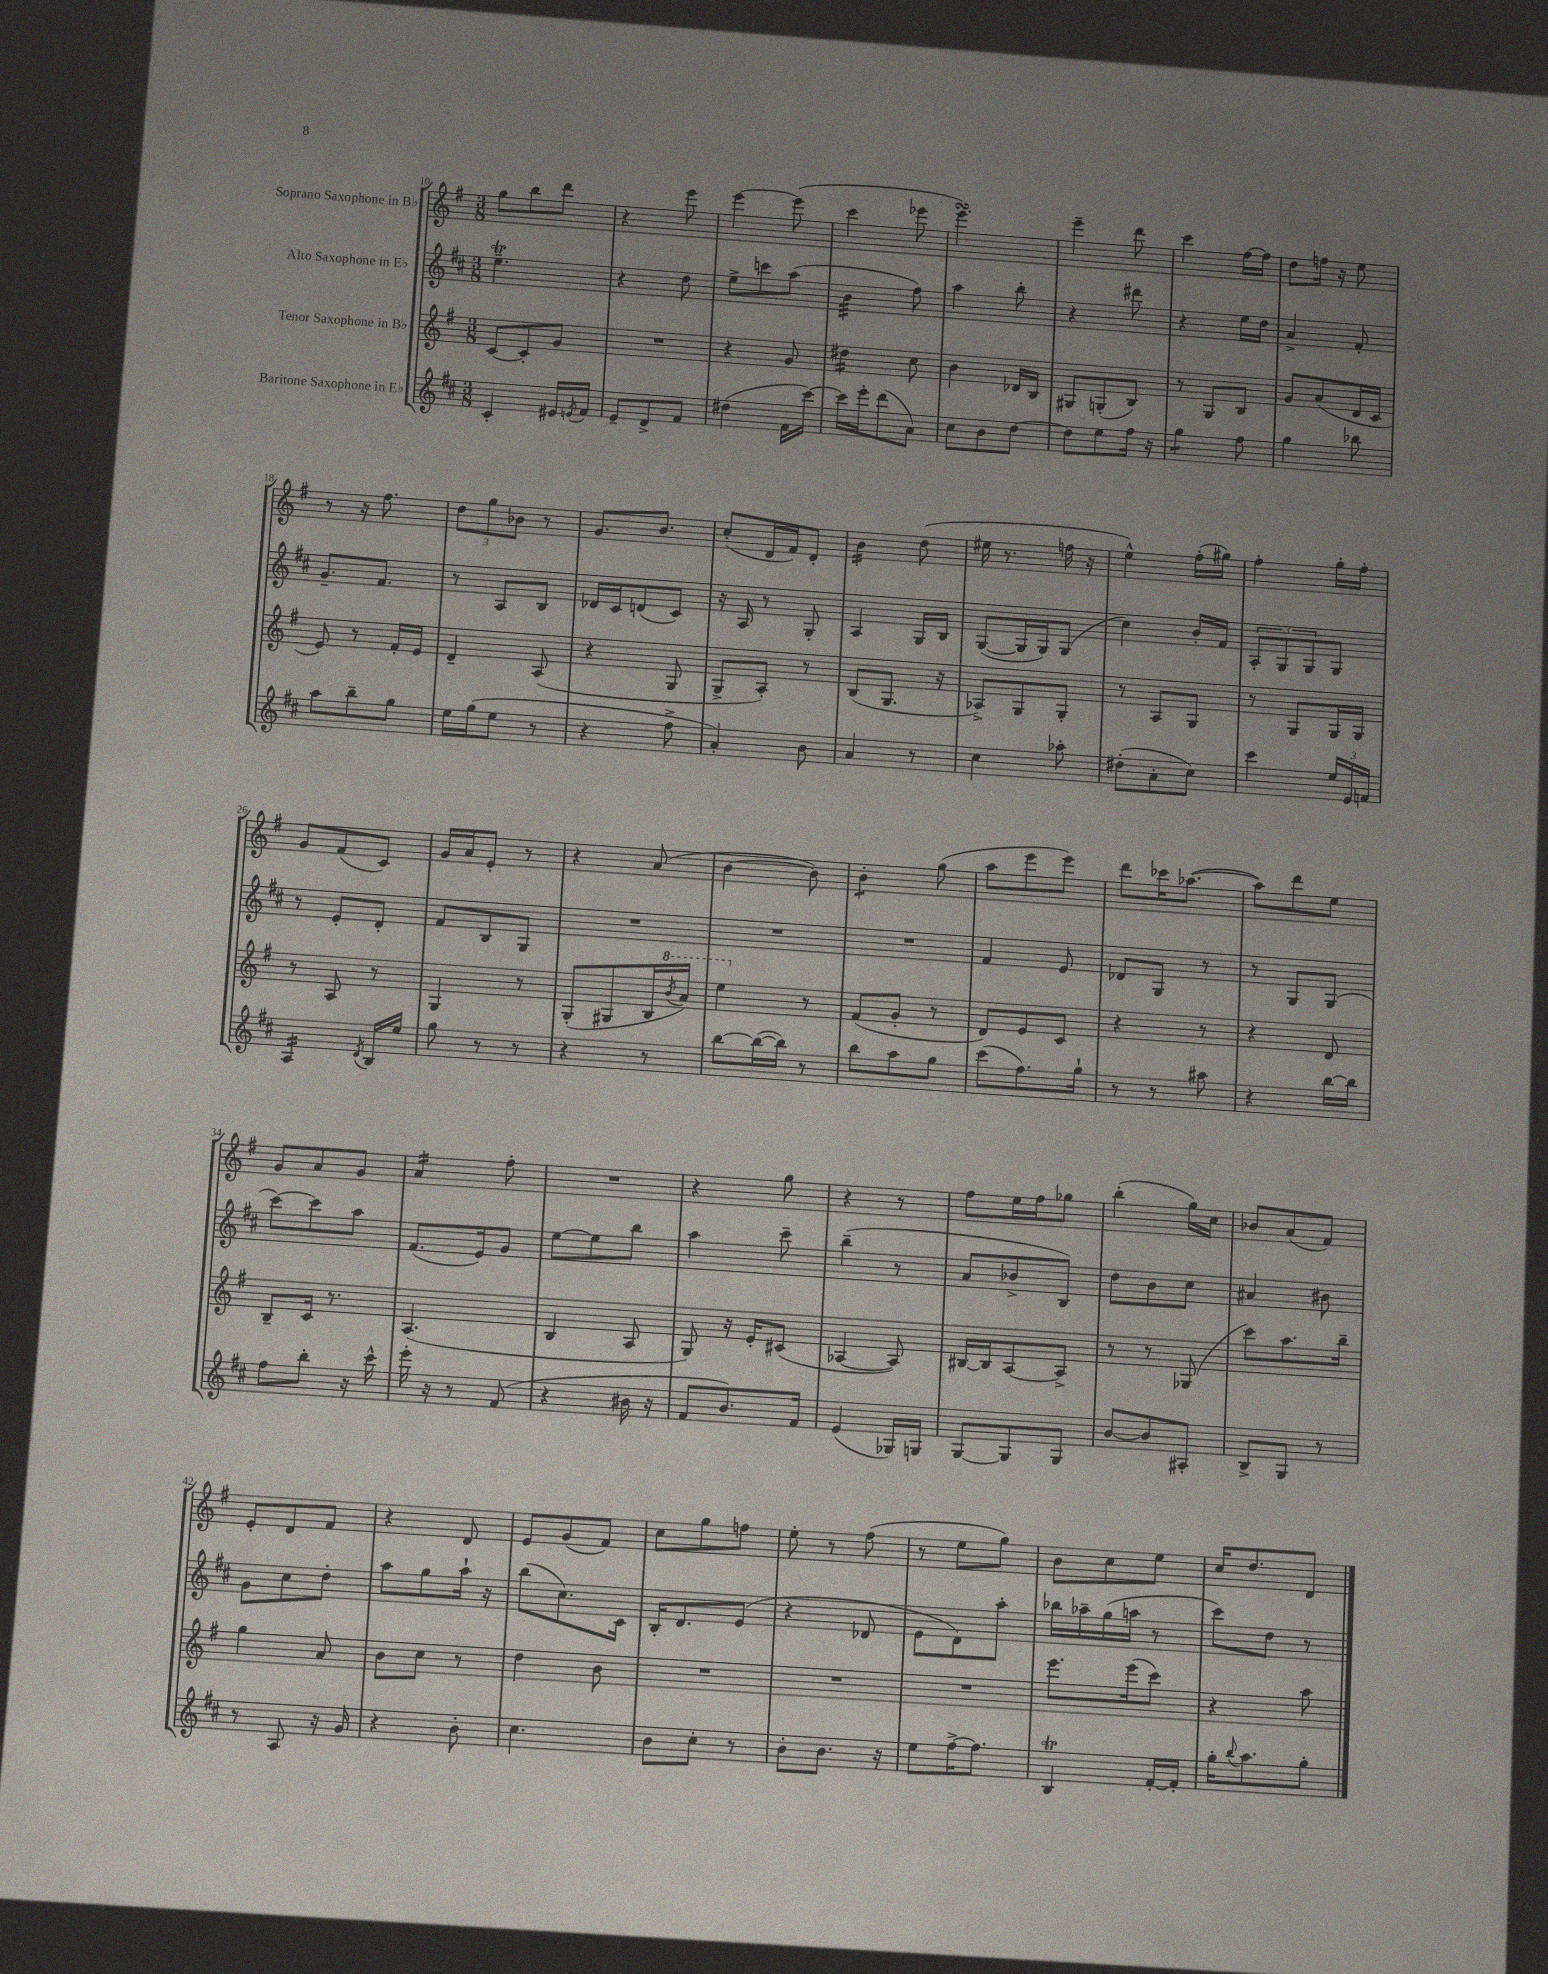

**kern	**kern	**kern	**kern
*staff4	*staff3	*staff2	*staff1
*clefG2	*clefG2	*clefG2	*clefG2
*k[f#c#]	*k[f#]	*k[f#c#]	*k[f#]
*M3/8	*M3/8	*M3/8	*M3/8
4c#'	[8c	4.ee~	8gg
.	8c']	.	8bb
16e#	8g	.	8ddd
8qe	.	.	.
16f#	.	.	.
=	=	=	=
8e~	4.r	4r	4r
8d^	.	.	.
8f#	.	8dd	8eee
=	=	=	=
(4dd#	4r	8ee^	[4eee
.	.	8ccc	.
16f#	8g	(8aa	(8eee]
[16ccc#)	.	.	.
=	=	=	=
16ccc#]	4dd#	4b	4ccc
16eee'	.	.	.
(8ddd	.	.	.
8a)	8cc	8ff#)	8eee-
=	=	=	=
8cc#	4b	4aa	4.eee)
8b	.	.	.
[8dd	16d-	8bb'	.
.	16B	.	.
=	=	=	=
8dd]	8G#	4r	4eee~
8ee	(8G'	.	.
16ff#	8B)	8ddd#	8ddd
16r	.	.	.
=	=	=	=
4gg	8r	4r	4ccc
.	8G	.	.
8ff#	8B	16ee	[16ff#
.	.	16dd	16ff#]
=	=	=	=
4gg	8g	4a^	8dd
.	(8a	.	16ff
.	.	.	16r
8bb-	16d	8f#'	8ee
.	16c	.	.
=	=	=	=
8aa	8e)	8.g~	8r
8bb~	8r	.	16r
.	.	8.f#	8.ff#
8gg	16f#'	.	.
.	16e	.	.
=	=	=	=
16ee	4d~	8r	12dd
(16gg	.	.	.
.	.	.	12gg
8ee	.	8A	.
.	.	.	12b-
8r	(8A	8B	8r
=	=	=	=
4r	4r	16d-	8.g
.	.	16c#	.
.	.	(8d	.
.	.	.	8.b
8ff#^	8G	8c#)	.
=	=	=	=
4a')	8G^	16r	(8cc'
.	.	16A	.
.	8A')	8r	16d
.	.	.	16f#)
8b	8r	8G'	8d'
=	=	=	=
4a	(8B	4A	4b
.	8.G	.	.
8r	.	16G	(8dd
.	16r	16B	.
=	=	=	=
4cc#	8A-^)	([8G	16ee#
.	.	.	8.r
.	8G	16G]	.
.	.	16G)	.
8aa-'	8G'	(8G	16ff
.	.	.	16r
=	=	=	=
(8dd#'	8r	4cc#)	4ee^^)
8a'	8A	.	.
8cc#)	8G	16b'	(16ff#'
.	.	16f#	16gg#)
=	=	=	=
4ccc#	8r	12A'	4ff#'
.	.	12G	.
.	8G	.	.
.	.	12G	.
24ee	16G	8G	16gg'
24e	.	.	.
.	16G	.	16ff#'
24f	.	.	.
=	=	=	=
4A	8r	8r	8g
.	8A	8e'	(8f#
8qd	.	.	.
16B	8r	8d'	8c)
16ee	.	.	.
=	=	=	=
8gg	4G	8f#	16g
.	.	.	16a
8r	.	8B	8e'
8r	8r	8G	8r
=	=	=	=
4r	(8G'	4.r	4r
.	8G#	.	.
8r	16B	.	(8a
.	8qbb	.	.
.	16aa)	.	.
=	=	=	=
[8bb	4eee	4.r	[4b
(16bb_	.	.	.
16bb])	.	.	.
8r	8r	.	8b])
=	=	=	=
8bb	(8f#	4.r	4b'
8aa	8g'	.	.
8gg	8r	.	(8gg
=	=	=	=
(8ccc#	8d)	4f#	8aa
8.ff#)	8e	.	8eee
.	8c	8e	8eee)
16gg`	.	.	.
=	=	=	=
8r	4r	8d-	8ddd
8r	.	8G	16ccc-
.	.	.	([8.aa-
8aa#	8r	8r	.
=	=	=	=
4r	4r	8r	8aa-])
.	.	8G	8ddd
[16bb	8d	(8G	8ee
16bb]	.	.	.
=	=	=	=
8ff#	8B~	[8ccc#)	8g
8bb'	16c	8ccc#]	8a
.	8.r	.	.
16r	.	8aa	8g
16ccc#^^	.	.	.
=	=	=	=
16eee'	(4.A	(8.f#	4a
16r	.	.	.
8r	.	.	.
.	.	16e)	.
(8f#	.	8g	8ff#'
=	=	=	=
4r	4B	[8ee	4.r
.	.	8ee]	.
16b#	8A	8bb	.
16r	.	.	.
=	=	=	=
8f#	8G)	4aa	4r
8.b)	16r	.	.
.	16e'	.	.
.	(8c#	8ccc#~	8gg
16f#	.	.	.
=	=	=	=
(4e	[4A-	(4bb~	4r
16G-)	8A-])	8r	8r
16G	.	.	.
=	=	=	=
[8G	[16B#	8a	8ff#
.	16B#]	.	.
8G]	[8A	8b-^	16ee
.	.	.	16ff#
8G	8A^]	8B)	8gg-
=	=	=	=
[8b	8r	8dd	(4bb'
8b]	8r	8b	.
8A#'	(8G-	8cc#	16gg)
.	.	.	16cc
=	=	=	=
8B^	8ccc)	4a#	8b-
8G	8.aa	.	(8a
8r	.	8b#	8f#)
.	16bb~	.	.
=	=	=	=
8r	4gg	8g	8e'
8A	.	8cc#	8d
16r	8a	8dd'	8f#
16g	.	.	.
=	=	=	=
4r	8b	8aa	4r
.	8cc	8gg	.
8b'	8r	16aa`	8d
.	.	16r	.
=	=	=	=
4.cc#	4dd	(8bb	8e
.	.	8.cc#)	(8g
.	8b	.	8f#)
.	.	16c#	.
=	=	=	=
8b	4.r	16B'	8cc
.	.	8.d	.
8cc#'	.	.	8gg
8r	.	(8e	8ff
=	=	=	=
8b'	4.r	4r	8ee'
8.b	.	.	8r
.	.	8d-	(8ff#
16r	.	.	.
=	=	=	=
8ee	4.r	8e	8r
[16ff#^	.	8d)	8ee
8.ff#]	.	.	.
.	.	8aa'	8gg)
=	=	=	=
4B	8.eee	16bb-	8b
.	.	16aa-~	.
.	.	(16gg	8cc
.	(16eee	16aa	.
[16f#'	8ccc)	8r	8ee
16f#']	.	.	.
=	=	=	=
16gg'	4r	8ccc#)	16cc
8qqbb	.	.	.
8.aa	.	.	8.dd
.	.	8dd	.
8gg'	8aa	8r	8d
==	==	==	==
*-	*-	*-	*-
